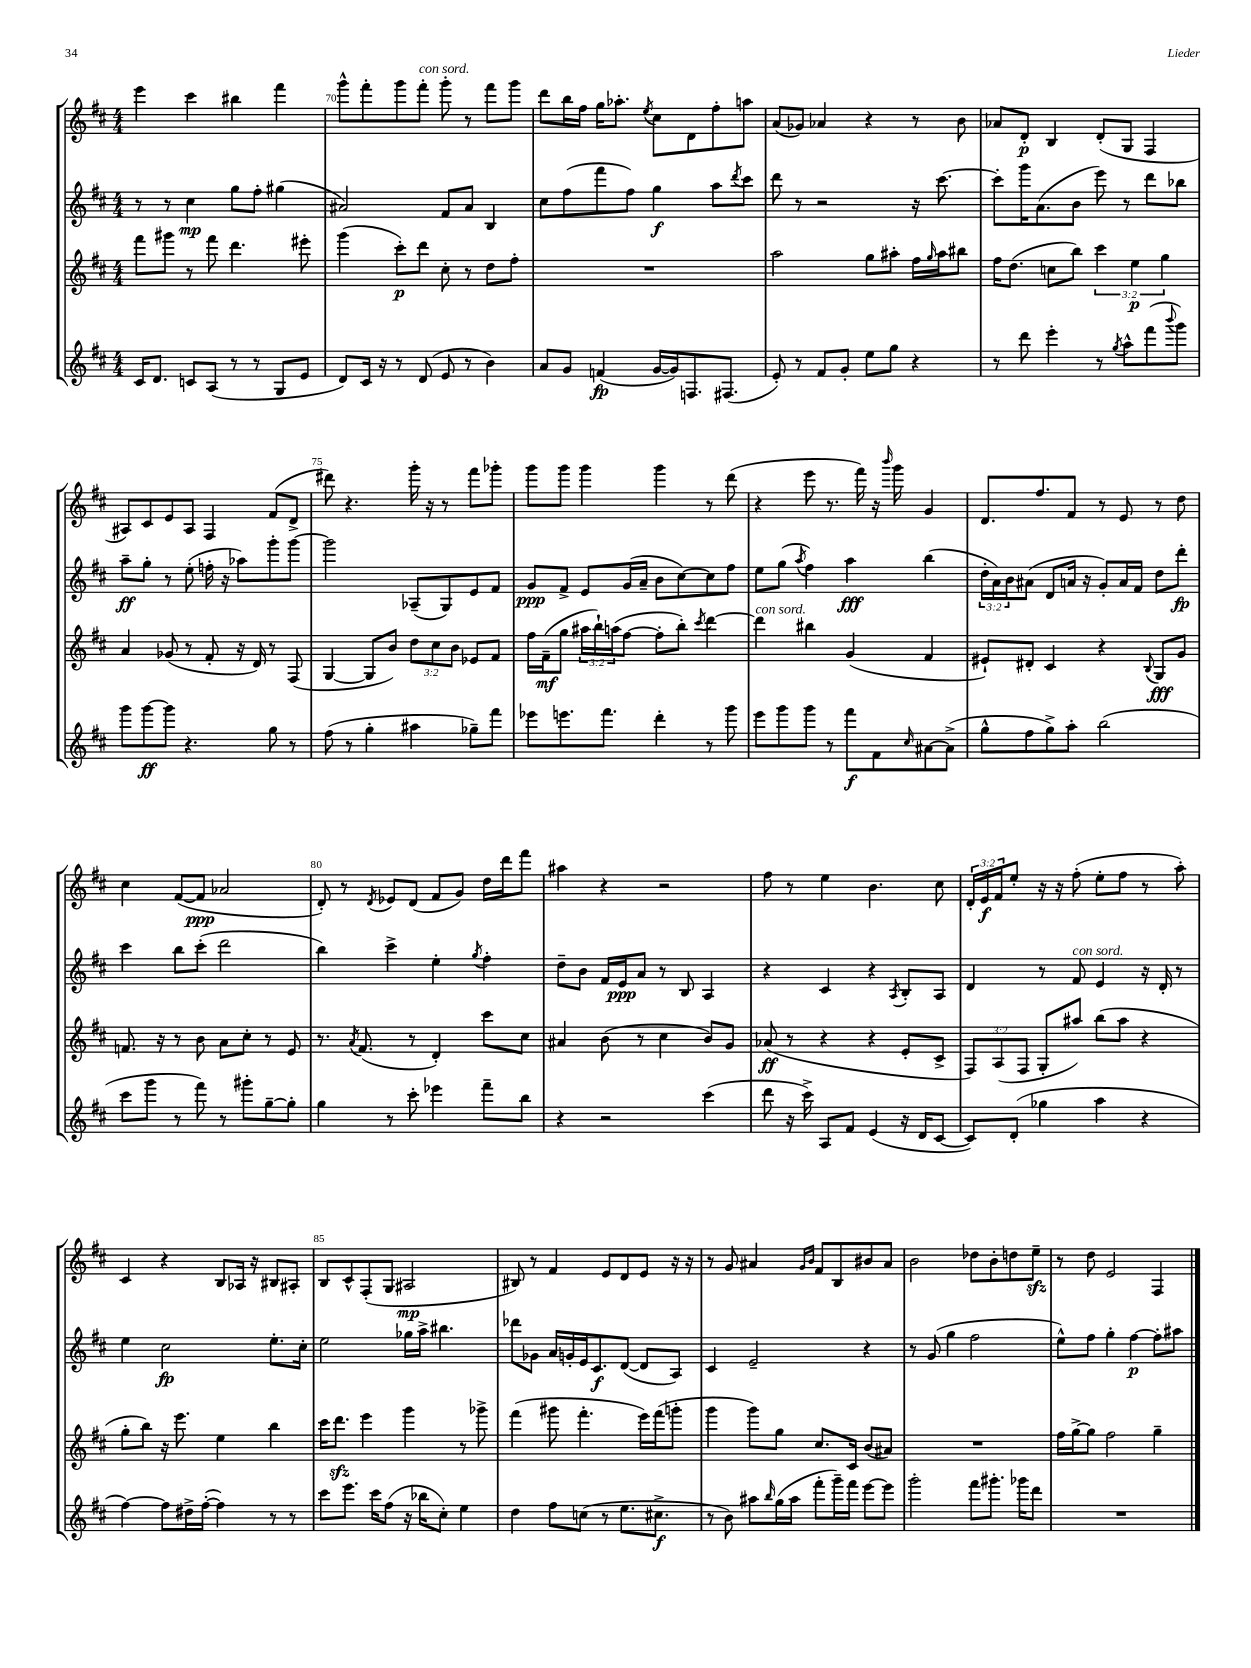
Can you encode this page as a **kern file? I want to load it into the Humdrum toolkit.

**kern	**dynam	**kern	**dynam	**kern	**dynam	**kern	**dynam
*part4	*part4	*part3	*part3	*part2	*part2	*part1	*part1
*staff4	*staff4	*staff3	*staff3	*staff2	*staff2	*staff1	*staff1
*clefG2	*	*clefG2	*	*clefG2	*	*clefG2	*
*k[f#c#]	*	*k[f#c#]	*	*k[f#c#]	*	*k[f#c#]	*
*M4/4	*	*M4/4	*	*M4/4	*	*M4/4	*
=69	=69	=69	=69	=69	=69	=69	=69
16c#/KL	.	8fff#\L	.	8r	.	4eee\	.
8.d/J	.	.	.	.	.	.	.
.	.	8ggg#X\J	.	8r	.	.	.
8cn/L	.	8r	.	4cc#\	mp	4ccc#\	.
(8A/J	.	8fff#\	.	.	.	.	.
8r	.	4.ddd\	.	8gg\L	.	4bb#X\	.
8r	.	.	.	8ff#'\J	.	.	.
8G/L	.	.	.	(4gg#X\	.	4fff#\	.
8e/J	.	8eee#X'\	.	.	.	.	.
=70	=70	=70	=70	=70	=70	=70	=70
8d/L)	.	(4ggg\	.	2a#X/)	.	8ggg^^\L	.
16c#/Jk	.	.	.	.	.	8fff#'\	.
16r	.	.	.	.	.	.	.
8r	.	8ccc#'\L)	p	.	.	8ggg\	.
!	!	!	!	!	!	!LO:TX:a:i:t=con sord.	!
(8d/	.	8ddd\J	.	.	.	8fff#'\J	.
8e/	.	8cc#'\	.	8f#/L	.	8ggg'\	.
8r	.	8r	.	8a#/J	.	8r	.
4b\)	.	8dd\L	.	4B/	.	8fff#\L	.
.	.	8ff#'\J	.	.	.	8ggg\J	.
=71	=71	=71	=71	=71	=71	=71	=71
8a/L	.	1r	.	8cc#\L	.	8ddd\L	.
8g/J	.	.	.	(8ff#\	.	16bb\L	.
.	.	.	.	.	.	16ff#\JJ	.
(4fn/	fp	.	.	8fff#\	.	16gg\KL	.
.	.	.	.	.	.	8.aa-X'\J	.
.	.	.	.	8ff#\J)	.	.	.
.	.	.	.	.	.	8qee/	.
[16g/LL	.	.	.	4gg\	f	8cc#\L	.
16g/J])	.	.	.	.	.	.	.
8.Fn/	.	.	.	.	.	8d\	.
.	.	.	.	8aa\L	.	8ff#'\	.
(8.F#X/J	.	.	.	.	.	.	.
.	.	.	.	8qddd/	.	.	.
.	.	.	.	8ccc#\J	.	8aan\J	.
=72	=72	=72	=72	=72	=72	=72	=72
8e'/)	.	2aa\	.	8ddd\	.	(8a/L	.
8r	.	.	.	8r	.	8g-X/J)	.
8f#/L	.	.	.	2r	.	4a-X/	.
8g'/J	.	.	.	.	.	.	.
8ee\L	.	8gg\L	.	.	.	4r	.
8gg\J	.	8aa#X'\J	.	.	.	.	.
4r	.	16ff#\LL	.	16r	.	8r	.
.	.	16qqgg/	.	.	.	.	.
.	.	16aa#\J	.	[8.ccc#\	.	.	.
.	.	8bb#X\J	.	.	.	8b\	.
=73	=73	=73	=73	=73	=73	=73	=73
8r	.	16ff#\KL	.	8ccc#'\L]	.	8a-X/L	.
.	.	(8.dd\J	.	.	.	.	.
8ddd\	.	.	.	16ggg\K	.	8d'/J	p
.	.	.	.	(8.a\	.	.	.
4eee'\	.	8ccn\L	.	.	.	4B/	.
.	.	8bb\J)	.	8b\J	.	.	.
8r	.	6ccc#\	.	8eee\)	.	(8d'/L	.
8qgg/	.	.	.	.	.	.	.
8aa^^\L	.	.	.	8r	.	8G/J	.
.	.	6ee\	p	.	.	.	.
(8fff#\	.	.	.	8ddd\L	.	4F#/	.
.	.	6gg\	.	.	.	.	.
8qqbbb/	.	.	.	.	.	.	.
8ggg\J)	.	.	.	8bb-X\J	.	.	.
!!LO:LB:g=z
=74	=74	=74	=74	=74	=74	=74	=74
8ggg\L	.	4a/	.	8aa~\L	ff	8A#X/L)	.
[8ggg\	ff	.	.	8gg'\J	.	8c#/	.
8ggg\J]	.	(8g-X/	.	8r	.	8e/	.
4.r	.	8r	.	(8ee'\	.	8A#/J	.
.	.	8f#'/	.	16ffn'\	.	4F#/	.
.	.	.	.	16r	.	.	.
.	.	16r	.	8aa-X\L)	.	.	.
.	.	16d/)	.	.	.	.	.
8gg\	.	8r	.	8ggg'\	.	(8f#/L	.
8r	.	(8F#/	.	[8ggg\J	.	8d^/J	.
=75	=75	=75	=75	=75	=75	=75	=75
(8ff#\	.	[4G/	.	2ggg\]	.	8ddd#X\)	.
8r	.	.	.	.	.	4.r	.
4gg'\	.	8G/L]	.	.	.	.	.
.	.	8b/J)	.	.	.	.	.
4aa#X\	.	12dd\L	.	(8A-X~/L	.	16ggg'\	.
.	.	.	.	.	.	16r	.
.	.	12cc#\	.	.	.	.	.
.	.	.	.	8G/)	.	8r	.
.	.	12b\J	.	.	.	.	.
8gg-X~\L)	.	8e-X/L	.	8e/	.	8fff#\L	.
8fff#\J	.	8f#/J	.	8f#/J	.	8ggg-X'\J	.
=76	=76	=76	=76	=76	=76	=76	=76
8eee-X\L	.	16ff#\LL	.	8g/L	ppp	8ggg\L	.
.	.	(16f#~\J	mf	.	.	.	.
8.eeen\	.	8gg\J	.	8f#^/J	.	8ggg\J	.
.	.	24aa#X\LL	.	8e/L	.	4ggg\	.
.	.	24bb`\)	.	.	.	.	.
8.fff#\J	.	.	.	.	.	.	.
.	.	(24aan\J	.	.	.	.	.
.	.	[8ff#\J	.	(16g/L	.	.	.
.	.	.	.	16a~/JJ	.	.	.
4ddd'\	.	8ff#'\L]	.	8b\L	.	4ggg\	.
.	.	8bb'\J)	.	[8cc#\)	.	.	.
.	.	8qccc#/	.	.	.	.	.
8r	.	[4ddd\	.	8cc#\]	.	8r	.
8ggg\	.	.	.	8ff#\J	.	(8ddd\	.
=77	=77	=77	=77	=77	=77	=77	=77
!	!	!LO:TX:a:i:t=con sord.	!	!	!	!	!
8eee\L	.	4ddd\]	.	8ee\L	.	4r	.
8ggg\	.	.	.	(8gg\J	.	.	.
.	.	.	.	8qaa/	.	.	.
8ggg\J	.	4bb#X\	.	4ff#\)	.	8eee\	.
8r	.	.	.	.	.	8.r	.
8fff#\L	f	(4g/	.	4aa\	fff	.	.
.	.	.	.	.	.	16fff#\)	.
8f#\	.	.	.	.	.	16r	.
.	.	.	.	.	.	16qqbbb/	.
.	.	.	.	.	.	16ggg\	.
16qqcc#/	.	.	.	.	.	.	.
[8a#X\	.	4f#/	.	(4bb\	.	4g/	.
(8a#^\J]	.	.	.	.	.	.	.
=78	=78	=78	=78	=78	=78	=78	=78
8gg^^\L	.	8e#X`/L)	.	24dd'\LL	.	8.d/L	.
.	.	.	.	24a\)	.	.	.
.	.	.	.	24b\J	.	.	.
8ff#\	.	8d#X'/J	.	(8a#X\J	.	.	.
.	.	.	.	.	.	8.ff#/	.
8gg^\)	.	4c#/	.	8d/L	.	.	.
8aa'\J	.	.	.	16an/Jk	.	8f#/J	.
.	.	.	.	16r	.	.	.
(2bb\	.	4r	.	8g'/L)	.	8r	.
.	.	.	.	16a/L	.	8e/	.
.	.	.	.	16f#/JJ	.	.	.
.	.	8qqB/	.	.	.	.	.
.	.	8G/L	fff	8dd\L	.	8r	.
.	.	8g/J	.	8ddd'\J	fp	8dd\	.
!!LO:LB:g=z
=79	=79	=79	=79	=79	=79	=79	=79
8ccc#\L	.	8.fn/	.	4ccc#\	.	4cc#\	.
8ggg\J	.	.	.	.	.	.	.
.	.	16r	.	.	.	.	.
8r	.	8r	.	8bb\L	.	([8f#/L	.
8fff#\)	.	8b\	.	(8ccc#'\J	.	8f#/J]	ppp
8r	.	8a\L	.	2ddd\	.	2a-X/	.
8ggg#X'\L	.	8cc#'\J	.	.	.	.	.
[8gg~\	.	8r	.	.	.	.	.
8gg'\J]	.	8e/	.	.	.	.	.
=80	=80	=80	=80	=80	=80	=80	=80
4gg\	.	8.r	.	4bb\)	.	8d'/)	.
.	.	.	.	.	.	8r	.
.	.	8qa/	.	.	.	.	.
.	.	(8.f#/	.	.	.	.	.
.	.	.	.	.	.	8qd/	.
8r	.	.	.	4ccc#^\	.	8e-X/L	.
8ccc#'\	.	8r	.	.	.	(8d/J	.
4eee-X\	.	4d'/)	.	4ee'\	.	8f#/L	.
.	.	.	.	.	.	8g/J)	.
.	.	.	.	8qgg/	.	.	.
8fff#~\L	.	8ccc#\L	.	4ff#'\	.	16dd\LL	.
.	.	.	.	.	.	16ddd\J	.
8bb\J	.	8cc#\J	.	.	.	8fff#\J	.
=81	=81	=81	=81	=81	=81	=81	=81
4r	.	4a#X/	.	8dd~\L	.	4aa#X\	.
.	.	.	.	8b\J	.	.	.
2r	.	(8b\	.	16f#/LL	.	4r	.
.	.	.	.	16e/J	ppp	.	.
.	.	8r	.	8a/J	.	.	.
.	.	4cc#\	.	8r	.	2r	.
.	.	.	.	8B/	.	.	.
(4ccc#\	.	8b/L)	.	4A/	.	.	.
.	.	8g/J	.	.	.	.	.
=82	=82	=82	=82	=82	=82	=82	=82
8ddd\	.	(8a-X/	ff	4r	.	8ff#\	.
16r	.	8r	.	.	.	8r	.
16ccc#^\)	.	.	.	.	.	.	.
8A/L	.	4r	.	4c#/	.	4ee\	.
8f#/J	.	.	.	.	.	.	.
(4e/	.	4r	.	4r	.	4.b\	.
.	.	.	.	8qA/	.	.	.
16r	.	8e'/L	.	8B'/L	.	.	.
16d/KL	.	.	.	.	.	.	.
[8c#/J	.	8c#^/J	.	8A/J	.	8cc#\	.
=83	=83	=83	=83	=83	=83	=83	=83
8c#/L])	.	12F#/L)	.	4d/	.	24d'/LL	.
.	.	.	.	.	.	24e/	f
.	.	(12A/	.	.	.	24f#/J	.
(8d'/J	.	.	.	.	.	8ee'/J	.
.	.	12F#/J	.	.	.	.	.
4gg-X\	.	8G'/L	.	8r	.	16r	.
.	.	.	.	.	.	16r	.
!	!	!	!	!LO:TX:a:i:t=con sord.	!	!	!
.	.	8aa#X/J)	.	8f#/	.	(8ff#'\	.
4aa\	.	(8bb\L	.	4e/	.	8ee'\L	.
.	.	8aa#\J	.	.	.	8ff#\J	.
4r	.	4r	.	16r	.	8r	.
.	.	.	.	16d'/	.	.	.
.	.	.	.	8r	.	8aa'\)	.
!!LO:LB:g=z
=84	=84	=84	=84	=84	=84	=84	=84
[4ff#\)	.	8gg'\L	.	4ee\	.	4c#/	.
.	.	8bb\J)	.	.	.	.	.
8ff#\L]	.	16r	.	2cc#\	fp	4r	.
.	.	8.eee\	.	.	.	.	.
16dd#X^\L	.	.	.	.	.	.	.
([16ff#'\JJ	.	.	.	.	.	.	.
4ff#\])	.	4ee\	.	.	.	8B/L	.
.	.	.	.	.	.	16A-X/Jk	.
.	.	.	.	.	.	16r	.
8r	.	4bb\	.	8.ee'\L	.	8B#X/L	.
8r	.	.	.	.	.	8A#X'/J	.
.	.	.	.	16cc#'\Jk	.	.	.
=85	=85	=85	=85	=85	=85	=85	=85
8ccc#\L	.	16ccc#\KL	.	2ee\	.	8B/L	.
.	.	8.dddzz\J	.	.	.	.	.
8.eee\J	.	.	.	.	.	8c#^^/	.
.	.	4eee\	.	.	.	(8F#'/	.
16ccc#\KL	.	.	.	.	.	.	.
(8ff#\J	.	.	.	.	.	8G/J	.
16r	.	4ggg\	.	16gg-X\LL	.	2A#X/	mp
16bb-X\KL	.	.	.	16aa^\JJ	.	.	.
8cc#'\J)	.	.	.	4.bb#X\	.	.	.
4ee\	.	8r	.	.	.	.	.
.	.	8ggg-X^\	.	.	.	.	.
=86	=86	=86	=86	=86	=86	=86	=86
4dd\	.	(4fff#\	.	8ddd-X\L	.	8B#X/)	.
.	.	.	.	8g-X\J	.	8r	.
8ff#\L	.	8ggg#X\	.	16a/LL	.	4f#/	.
.	.	.	.	16gn'/	.	.	.
(8ccn\J	.	4.fff#'\	.	16e/J	.	.	.
.	.	.	.	8.c#/	f	.	.
8r	.	.	.	.	.	8e/L	.
8.ee\L	.	.	.	([8d/J	.	8d/	.
.	.	16eee\LL)	.	8d/L]	.	8e/J	.
8.cc#X^\J	f	(16fff#\J	.	.	.	.	.
.	.	8gggn'\J	.	8A/J)	.	16r	.
.	.	.	.	.	.	16r	.
=87	=87	=87	=87	=87	=87	=87	=87
8r	.	4ggg\	.	4c#/	.	8r	.
8b\)	.	.	.	.	.	8g/	.
8aa#X\L	.	8ggg\L)	.	2e~/	.	4a#X/	.
16qqbb/	.	.	.	.	.	.	.
(16gg\L	.	8gg\J	.	.	.	.	.
16aa#\JJ	.	.	.	.	.	.	.
.	.	.	.	.	.	16qqg/LL	.
.	.	.	.	.	.	16qqb/JJ	.
8fff#'\L	.	8.cc#/L	.	.	.	8f#/L	.
16ggg~\L)	.	.	.	.	.	8B/	.
16fff#\JJ	.	16c#/Jk	.	.	.	.	.
[8eee\L	.	(8b/L	.	4r	.	8b#X/	.
8eee\J]	.	8a#X/J)	.	.	.	8a#/J	.
=88	=88	=88	=88	=88	=88	=88	=88
2ggg'\	.	1r	.	8r	.	2b\	.
.	.	.	.	(8g/	.	.	.
.	.	.	.	4gg\	.	.	.
8fff#\L	.	.	.	2ff#\	.	8dd-X\L	.
8.ggg#X'\J	.	.	.	.	.	8b'\	.
.	.	.	.	.	.	8ddn\	.
16ggg-X\KL	.	.	.	.	.	.	.
8ddd\J	.	.	.	.	.	8eezz~\J	.
=89	=89	=89	=89	=89	=89	=89	=89
1r	.	16ff#\LL	.	8ee^^\L)	.	8r	.
.	.	[16gg^\J	.	.	.	.	.
.	.	8gg\J]	.	8ff#\J	.	8dd\	.
.	.	2ff#\	.	4gg'\	.	2e/	.
.	.	.	.	[4ff#\	p	.	.
.	.	4gg~\	.	8ff#'\L]	.	4F#/	.
.	.	.	.	8aa#X\J	.	.	.
==	==	==	==	==	==	==	==
*-	*-	*-	*-	*-	*-	*-	*-
